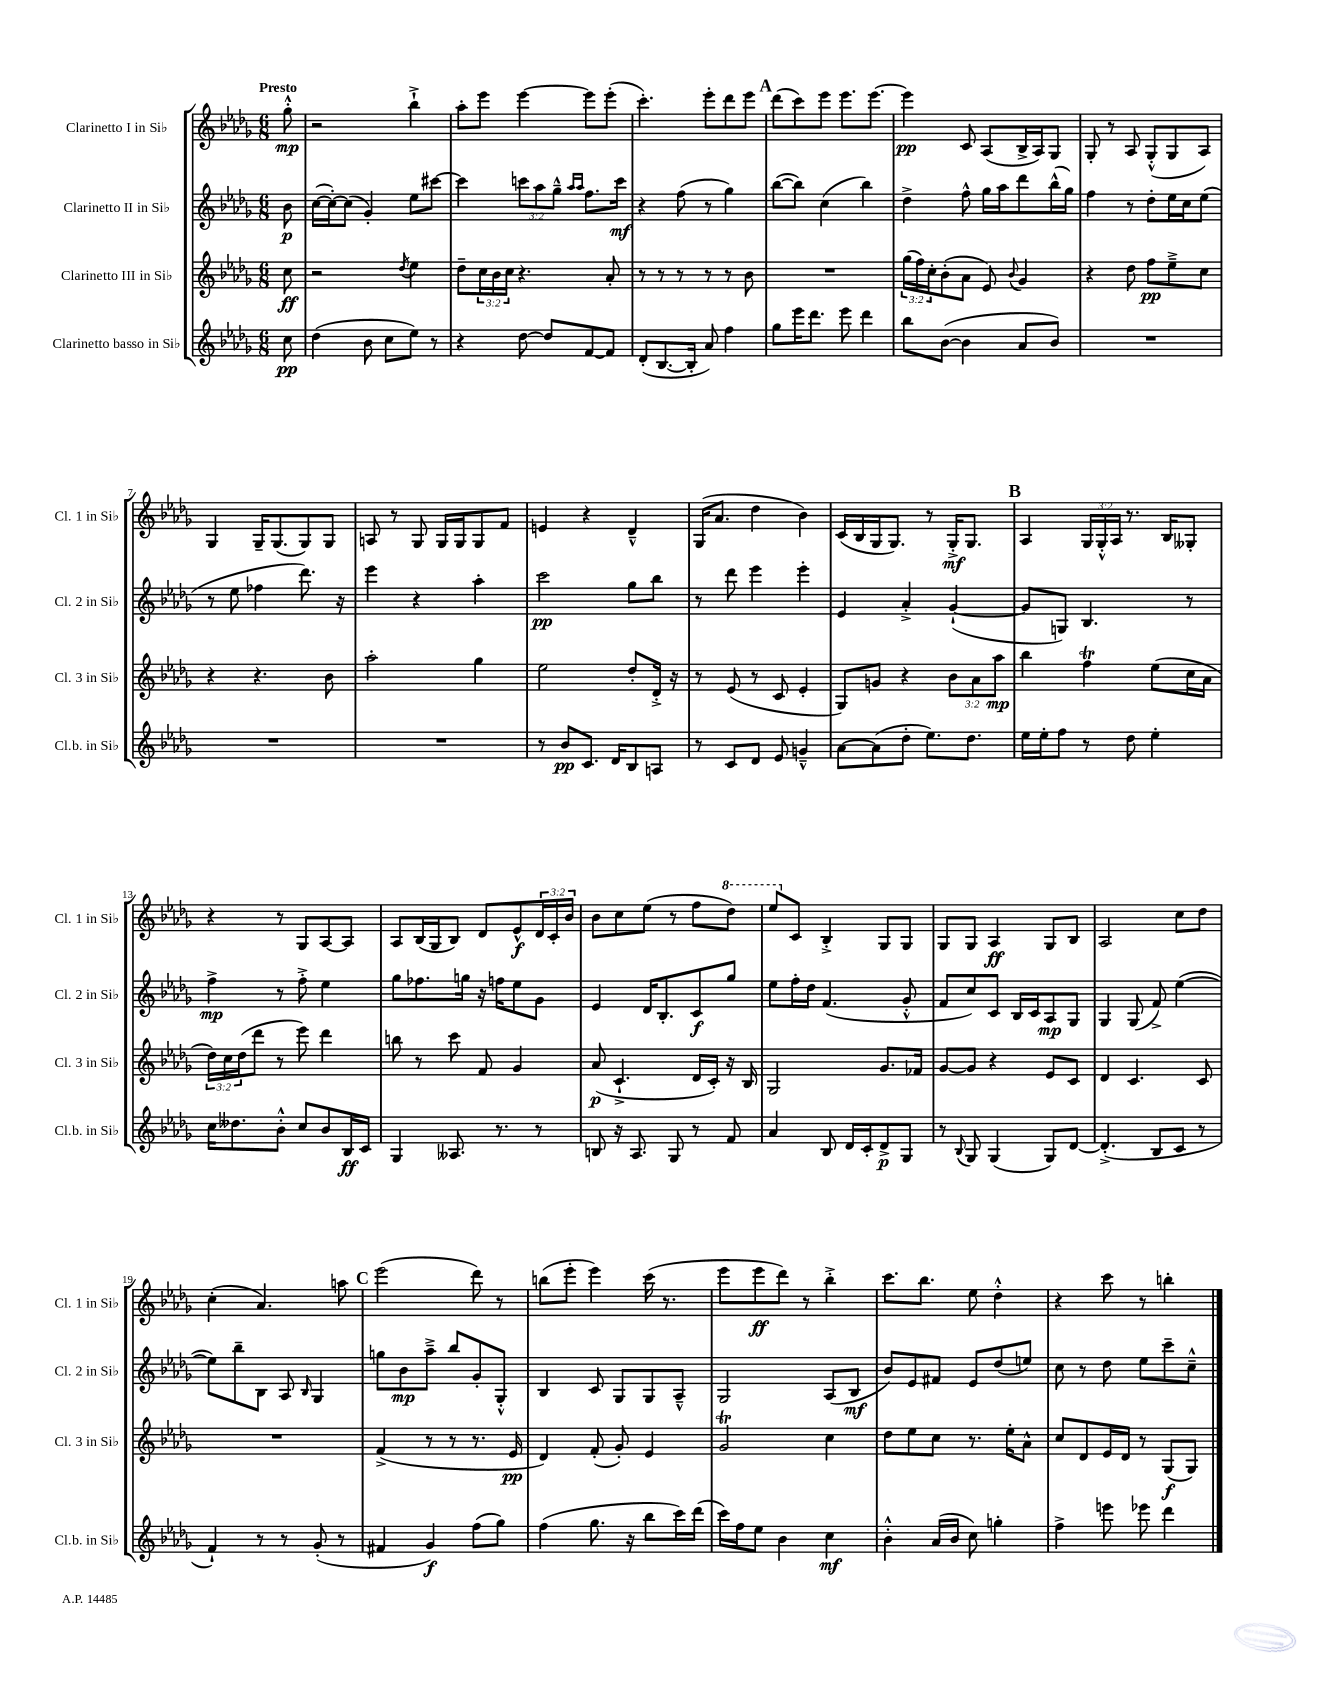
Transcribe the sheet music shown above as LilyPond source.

<<
\new StaffGroup <<
\new Staff = "s0" \with { instrumentName = "Clarinetto I in Sib" shortInstrumentName = "Cl. 1 in Sib" } {
    \clef treble \key des \major \numericTimeSignature \time 6/8 \override Staff.TupletNumber.text = #tuplet-number::calc-fraction-text \partial 8 \tempo "Presto"
    ges''8-.-^\mp |
    r2 bes''4-!-> |
    aes''8-. ees'''8 ees'''4~ ees'''8 ees'''8-.( |
    c'''4.-.) ees'''8-. des'''8 ees'''8 |
    \mark \markup { \bold "A" } des'''8( c'''8) ees'''8 ees'''8. ees'''8.~ |
    ees'''4\pp c'8 aes8( bes16-> aes16) ges8 |
    ges8-. r8 aes8 ges8-.-^( ges8 aes8) |
    ges4 ges16-- ges8.( ges8) ges8 |
    a8 r8 ges8 ges16 ges16 ges8 f'8 |
    e'4 r4 des'4---^ |
    ges16( aes'8. des''4 bes'4) |
    c'16( bes16 ges16 ges8.) r8 ges16-.->\mf ges8. |
    \mark \markup { \bold "B" } aes4 \tuplet 3/2 { ges16 ges16-.-^ aes16 } r8. bes16 geses8-. |
    r4 r8 ges8 aes8~ aes8 |
    aes8 bes16( ges16 bes8) des'8 ees'8-^\f \tuplet 3/2 { des'16 c'16-. bes'16 } |
    bes'8 c''8 ees''8( r8 f''8 \ottava #1 des'''8) |
    ees'''8 \ottava #0 c'8 bes4-.-> ges8 ges8 |
    ges8 ges8 aes4\ff ges8 bes8 |
    aes2 c''8 des''8 |
    c''4-.( aes'4.) a''8 |
    \mark \markup { \bold "C" } ees'''2( des'''8) r8 |
    b''8( ees'''8-. ees'''4) c'''16( r8. |
    ees'''8 ees'''8\ff des'''8) r8 bes''4-.-> |
    c'''8. bes''8. ees''8 des''4-.-^ |
    r4 c'''8 r8 b''4-. \bar "|." |
}
\new Staff = "s1" \with { instrumentName = "Clarinetto II in Sib" shortInstrumentName = "Cl. 2 in Sib" } {
    \clef treble \key des \major \numericTimeSignature \time 6/8 \override Staff.TupletNumber.text = #tuplet-number::calc-fraction-text \partial 8
    bes'8\p |
    c''16~( c''16~-.) c''8( ges'4-.) ees''8 cis'''8~ |
    cis'''4 \tuplet 3/2 { c'''8 aes''8 ges''8---^ } \grace { aes''16 aes''16 } f''8. c'''16\mf |
    r4 f''8( r8 ges''4) |
    \mark \markup { \bold "A" } bes''8~( bes''8) c''4( bes''4) |
    des''4-> f''8-^ ges''16 aes''16 des'''8 bes''16-^( ges''16) |
    f''4 r8 des''8-. ees''16 c''16 ees''8( |
    r8 ees''8 fes''4 des'''8.) r16 |
    ees'''4 r4 aes''4-. |
    c'''2\pp ges''8 bes''8 |
    r8 des'''8 ees'''4 ees'''4-. |
    ees'4 aes'4-.-> ges'4~-!( |
    \mark \markup { \bold "B" } ges'8 g8) bes4. r8 |
    f''4->\mp r8 f''8-.-> ees''4 |
    ges''8 fes''8. g''16 r16 f''16 ees''8 ges'8 |
    ees'4 des'16 bes8.-. c'8\f ges''8 |
    ees''8 f''16-. des''16 f'4.( ges'8-.-^ |
    f'8 c''8) c'8 bes16 c'16 aes8\mp ges8 |
    ges4 ges8( f'8->) ees''4~( |
    ees''8) bes''8-- bes8 aes8 \grace { bes16 } ges4 |
    \mark \markup { \bold "C" } g''8 bes'8\mp aes''8---> bes''8 ges'8-. ges8-.-^ |
    bes4 c'8 ges8 ges8 aes8---^ |
    ges2 aes8( bes8\mf |
    bes'8) ees'8 fis'8 ees'8 des''8( e''8) |
    c''8 r8 des''8 ees''8 c'''8-- c''8---^ \bar "|." |
}
\new Staff = "s2" \with { instrumentName = "Clarinetto III in Sib" shortInstrumentName = "Cl. 3 in Sib" } {
    \clef treble \key des \major \numericTimeSignature \time 6/8 \override Staff.TupletNumber.text = #tuplet-number::calc-fraction-text \partial 8
    c''8\ff |
    r2 \acciaccatura { des''8 } ees''4 |
    des''8-- \tuplet 3/2 { c''16 bes'16 c''16 } r4. aes'8-. |
    r8 r8 r8 r8 r8 bes'8 |
    \mark \markup { \bold "A" } R2. |
    \tuplet 3/2 { ges''16( f''16) c''16-. } bes'8-.( aes'8 ees'8) \appoggiatura { bes'8 } ges'4 |
    r4 des''8 f''8\pp ees''8---> c''8 |
    r4 r4. bes'8 |
    aes''2-. ges''4 |
    ees''2 des''8-. des'16-.-> r16 |
    r8 ees'8( r8 c'8 ees'4-. |
    ges8) g'8 r4 \tuplet 3/2 { bes'8 aes'8 aes''8\mp } |
    \mark \markup { \bold "B" } bes''4 f''4\trill ees''8( c''16 aes'16 |
    \tuplet 3/2 { des''16) c''16 des''16( } des'''8 r8 ees'''8) des'''4 |
    b''8 r8 c'''8 f'8 ges'4 |
    aes'8\p( c'4.-!-> des'16 c'16-.) r16 bes16 |
    ges2 ges'8. fes'16 |
    ges'8~ ges'8 r4 ees'8 c'8 |
    des'4 c'4. c'8 |
    R2. |
    \mark \markup { \bold "C" } f'4->( r8 r8 r8. ees'16\pp |
    des'4) f'8-.( ges'8-.) ees'4 |
    ges'2\trill c''4 |
    des''8 ees''8 c''8 r8. ees''16-. aes'8-^ |
    c''8 des'8 ees'16 des'16 r8 ges8\f( ges8) \bar "|." |
}
\new Staff = "s3" \with { instrumentName = "Clarinetto basso in Sib" shortInstrumentName = "Cl.b. in Sib" } {
    \clef treble \key des \major \numericTimeSignature \time 6/8 \partial 8
    c''8\pp |
    des''4( bes'8 c''8 ees''8) r8 |
    r4 des''8~ des''8 f'8~ f'8 |
    des'8-.( bes8.~ bes16-. aes'8) f''4 |
    \mark \markup { \bold "A" } ges''8 ees'''16 des'''8. ees'''8 des'''4 |
    bes''8 bes'8~( bes'4 aes'8 bes'8) |
    R2. |
    R2. |
    R2. |
    r8 bes'8\pp c'8. des'16 bes8 a8 |
    r8 c'8 des'8 ees'8 g'4---^ |
    aes'8~ aes'8( des''8-. ees''8.) des''8. |
    \mark \markup { \bold "B" } ees''16 ees''16-. f''8 r8 des''8 ees''4-. |
    c''16 deses''8. bes'8-.-^ c''8 bes'8 bes16\ff c'16 |
    ges4 aeses8. r8. r8 |
    b8 r16 aes8. ges8 r8 f'8 |
    aes'4 bes8 des'16 c'16-. des'8->\p ges8 |
    r8 \appoggiatura { bes8 } ges8 ges4( ges8) des'8~ |
    des'4.-.->( bes8 c'8 r8 |
    f'4-!) r8 r8 ges'8-.( r8 |
    \mark \markup { \bold "C" } fis'4 ges'4\f) f''8( ges''8) |
    f''4( ges''8. r16 bes''8 c'''16) des'''16( |
    c'''16) f''16 ees''8 bes'4 c''4\mf |
    bes'4-.-^ aes'16( bes'16 c''8) g''4-. |
    f''4-> e'''8 ees'''8 des'''4 \bar "|." |
}
>>
>>
